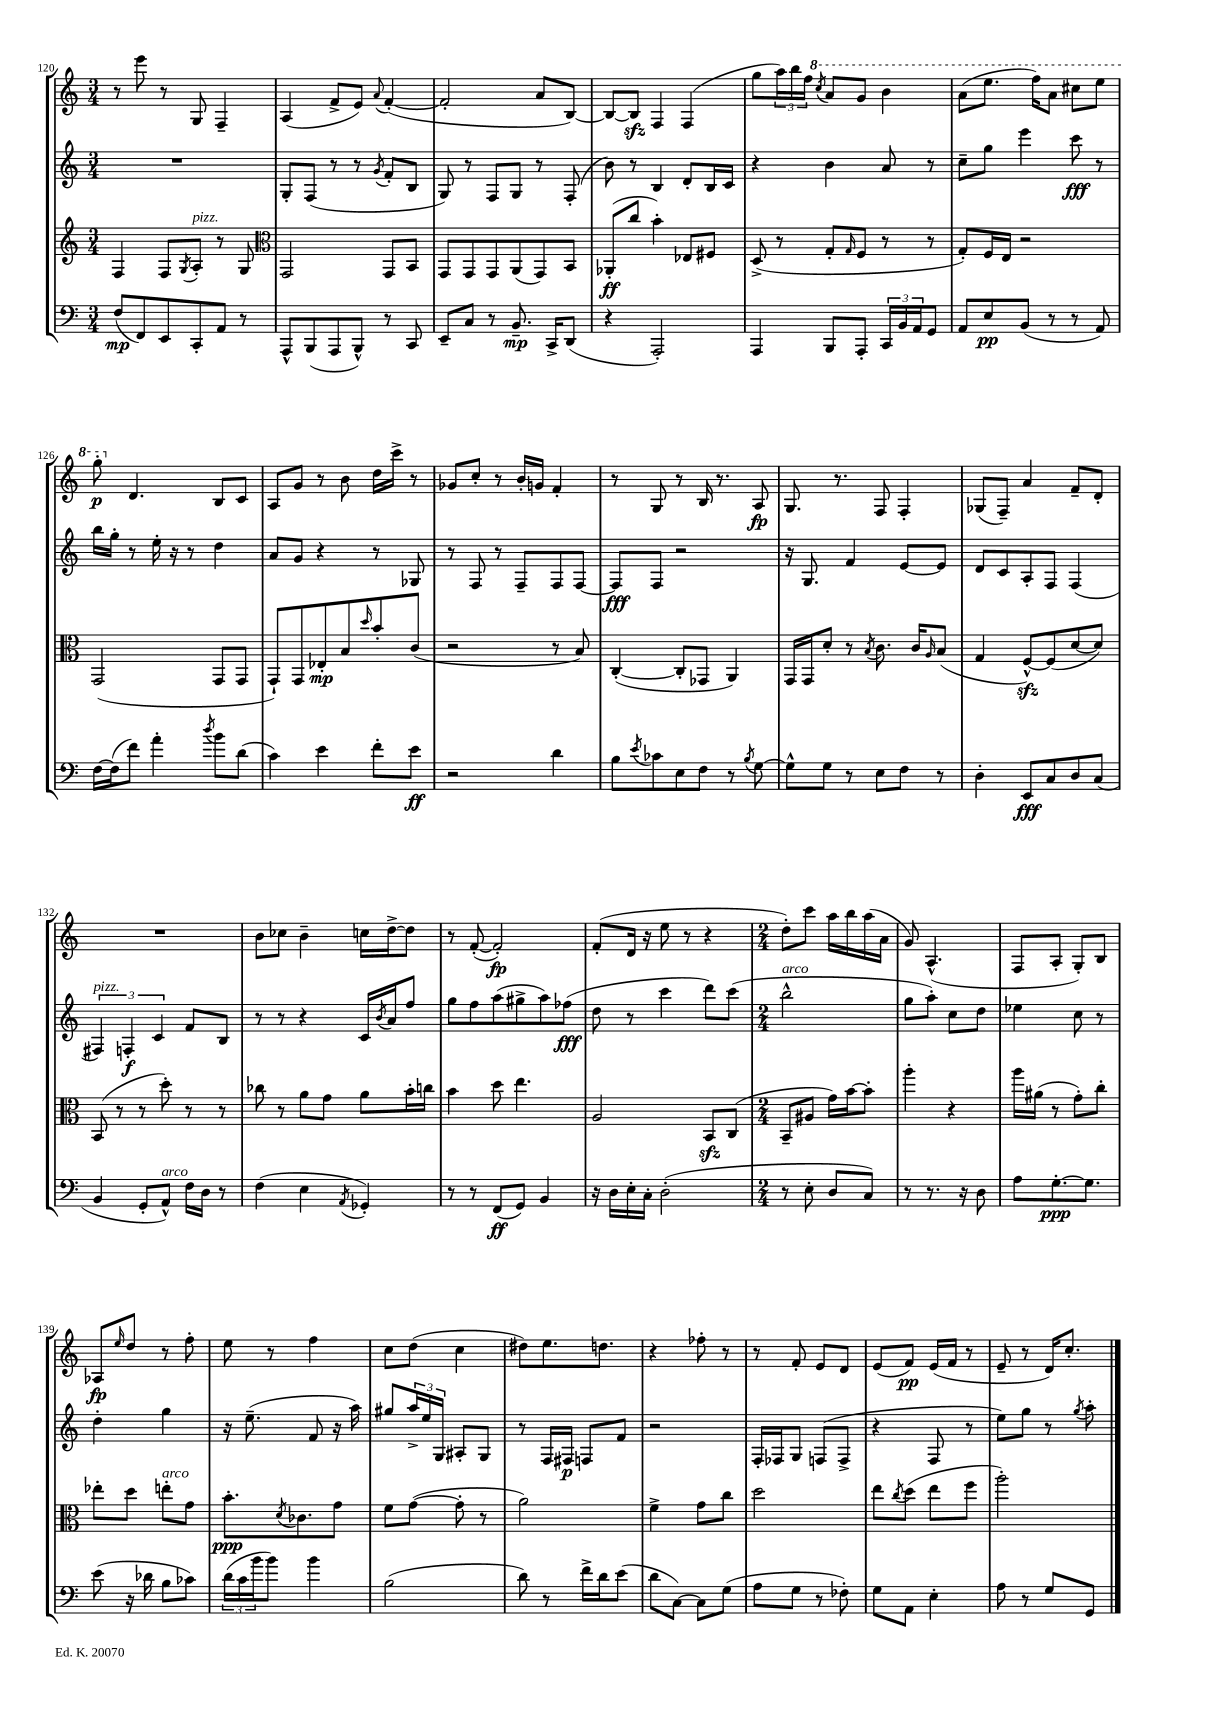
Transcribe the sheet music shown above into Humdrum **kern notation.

**kern	**kern	**kern	**kern
*staff4	*staff3	*staff2	*staff1
*clefF4	*clefG2	*clefG2	*clefG2
*k[]	*k[]	*k[]	*k[]
*M3/4	*M3/4	*M3/4	*M3/4
(8F/L	4F/	2.r	8r
8FF/)	.	.	8eee\
8EE/	8F/L	.	8r
.	8qG/	.	.
8CC'/	8A'/J	.	8G/
8AA/J	8r	.	4F~/
8r	8G/	.	.
=	=	=	=
*	*clefC3	*	*
8AAA^^/L	2GG/	8G'/L	(4A/
(8BBB/	.	(8F/J	.
8AAA/	.	8r	8f^/L
8BBB^^/J)	.	8r	8e/J)
.	.	8qg/	8qqa/
8r	8GG/L	8f'/L	([4f'/
8CC/	8BB/J	8B/J	.
=	=	=	=
8EE~/L	8GG/L	8G/)	2f'/]
8C/J	8GG/	8r	.
8r	8GG/	8F/L	.
8.BB~/	(8AA/	8G/J	.
.	8GG/)	8r	8a/L
16CC^/LK	.	.	.
(8DD/J	8BB/J	(8F'/	[8B/J)
=	=	=	=
4r	(8AA-'/L	8b\)	8B/_L
.	8cc/J	8r	8B/]J
2AAA'/)	4b'\)	4B/	4F/
.	8E-/L	8d'/L	(4F/
.	8F#/J	16B/L	.
.	.	16c/JJ	.
=	=	=	=
4AAA/	(8D^/	4r	8gg\L
.	8r	.	24aa\L)
.	.	.	24bb\
.	.	.	24ff\JJ
.	.	.	8qccc/
8BBB/L	8G'/L	4b\	8aa/L
.	16qqG/	.	.
8AAA'/J	8F/J	.	8gg/J
24CC/LL	8r	8a/	4bb\
24BB/	.	.	.
24AA/J	.	.	.
8GG/J	8r	8r	.
=	=	=	=
8AA/L	8G'/L)	8cc~\L	(8aa\L
8E/	16F/L	8gg\J	8.eee\J
.	16E/JJ	.	.
(8BB/J	2r	4eee\	.
.	.	.	16fff\LK)
8r	.	.	8aa\J
8r	.	8ccc\	8ccc#\L
8AA/)	.	8r	8eee\J
=	=	=	=
[16F\LL	(2GG/	16bb\LL	8ggg'\
(16F\]J	.	16gg'\JJ	.
8f\J)	.	8r	4.d/
4a'\	.	16ee'\	.
.	.	16r	.
.	.	8r	.
8qdd/	.	.	.
8b\L	8GG/L	4dd\	8B/L
(8d\J	8GG/J	.	8c/J
=	=	=	=
4c\)	8GG`/L)	8a/L	8A/L
.	8GG/	8g/J	8g/J
4e\	8E-'/	4r	8r
.	8B/	.	8b\
.	16qqdd/	.	.
8f'\L	8b'/	8r	16dd\LL
.	.	.	16ccc^\JJ
8e\J	(8c/J	8G-/	8r
=	=	=	=
2r	2r	8r	8g-/L
.	.	8F/	8cc'/J
.	.	8r	8r
.	.	8F~/L	16b'/LL
.	.	.	16g/JJ
4d\	8r	8F/	4f'/
.	8B/)	[8F/J	.
=	=	=	=
8B\L	([4C'/	8F/]L	8r
8qe/	.	.	.
8c-\	.	8F/J	8G/
8E\	8C'/]L	2r	8r
8F\J	8GG-/J	.	16B/
.	.	.	8.r
8r	4AA/)	.	.
8qB/	.	.	.
[8G\	.	.	8A/
=	=	=	=
8G^^\]L	16GG/LL	16r	8.G/
.	16GG/J	8.G/	.
8G\J	8d'/J	.	.
.	.	.	8.r
8r	8r	4f/	.
.	8qB/	.	.
8E\L	8.c\	.	8F/
8F\J	.	[8e/L	4F'/
.	16c/LK	.	.
.	16qqA/	.	.
8r	(8B/J	8e/]J	.
=	=	=	=
4D'\	4G/	8d/L	(8G-/L
.	.	8c/	8F~/J)
8EE/L	[8F^^/L)	8A'/	4a/
8C/	(8F/]	8F/J	.
8D/	[8d/	(4F/	8f~/L
(8C/J	8d/]J)	.	8d'/J
=	=	=	=
4BB/	(8BB/	6F#/)	2.r
.	8r	.	.
.	.	6F'/	.
8GG'/L	8r	.	.
.	.	6c/	.
8AA^^/J)	8dd'\)	.	.
16F\LL	8r	8f/L	.
16D\JJ	.	.	.
8r	8r	8B/J	.
=	=	=	=
(4F\	8cc-\	8r	8b\L
.	8r	8r	8cc-\J
4E\	8a\L	4r	4b~\
.	8g\J	.	.
8qAA/	.	.	.
4GG-'/)	8a\L	16c/LL	16cc\LL
.	.	8qb/	.
.	.	16a/J	[16dd^\J
.	16b'\L	8ff/J	8dd\]J
.	16cc\JJ	.	.
=	=	=	=
8r	4b\	8gg\L	8r
8r	.	8ff\	([8f'/
(8FF/L	8dd\	(8aa\	2f'/])
8GG/J)	4.ee\	8gg#^\	.
4BB/	.	8aa\)	.
.	.	(8ff-\J	.
=	=	=	=
16r	2A/	8dd\	(8f'/L
16D\LL	.	.	.
16E'\	.	8r	16d/Jk
16C'\JJ	.	.	16r
(2D'\	.	4ccc\	8ee\
.	.	.	8r
.	8BB/L	8ddd\L)	4r
.	(8C/J	(8ccc\J	.
=	=	=	=
*M2/4	*M2/4	*M2/4	*M2/4
8r	8BB~/L	2bb^^\	8dd'\L)
8E'\	8A#/J	.	8ccc\J
8D/L	16g\LL)	.	16aa\LL
.	[16b\J	.	16bb\
8C/J)	8b'\]J	.	(16aa\
.	.	.	16a\JJ
=	=	=	=
8r	4aa'\	8gg\L	8g/)
8.r	.	8aa'\J)	(4.A^^/
.	4r	8cc\L	.
16r	.	.	.
8D\	.	8dd\J	.
=	=	=	=
8A\L	16aa\LL	4ee-\	8F/L
.	(16a#\JJ	.	.
[8.G'\	8r	.	8A'/J
.	8g'\L)	8cc\	8G'/L)
8.G\]J	.	.	.
.	8cc'\J	8r	8B/J
=	=	=	=
(8e\	8ee-'\L	4dd'\	8A-/L
.	.	.	16qqee/
16r	8dd\J	.	8dd/J
16d-\	.	.	.
8B\L	8ee'\L	4gg\	8r
8c-\J)	8g\J	.	8ff'\
=	=	=	=
(24d\LL	8.b'\L	16r	8ee\
24c\	.	.	.
.	.	(8.ee~\	.
24b\J	.	.	.
8b\J)	.	.	8r
.	8qd/	.	.
.	8.c-\	.	.
4b\	.	8f/	4ff\
.	8g\J	16r	.
.	.	16aa\)	.
=	=	=	=
(2B\	8f\L	8gg#/L	8cc\L
.	([8g\J	24aa^/L	(8dd\J
.	.	24ee/	.
.	.	24G/JJ	.
.	8g'\]	8A#'/L	4cc\
.	8r	8G/J	.
=	=	=	=
8d\)	2a\)	8r	8dd#\L)
8r	.	16F/LL	8.ee\
.	.	16F#/JJ	.
16f^\LL	.	8F/L	.
16d\J	.	.	8.dd\J
(8e\J	.	8f/J	.
=	=	=	=
8d\L	4f^\	2r	4r
[8C\J)	.	.	.
8C\]L	8g\L	.	8ff-'\
(8G\J	8cc\J	.	8r
=	=	=	=
8A\L	2dd\	16F'/LL	8r
.	.	16F-/J	.
8G\J	.	8G/J	8f'/
8r	.	(8F/L	8e/L
8F-'\)	.	8F^/J	8d/J
=	=	=	=
8G\L	8ee\L	4r	(8e/L
.	8qcc/	.	.
8AA\J	(8dd\J	.	8f/J)
4E'\	8ee\L	8F/	(16e/LL
.	.	.	16f/JJ
.	8ff\J	8r	8r
=	=	=	=
8A\	2aa'\)	8ee\L)	8e~/
8r	.	8gg\J	8r
8G/L	.	8r	16d/LK)
.	.	.	8.cc'/J
.	.	8qgg/	.
8GG/J	.	8aa'\	.
==	==	==	==
*-	*-	*-	*-
